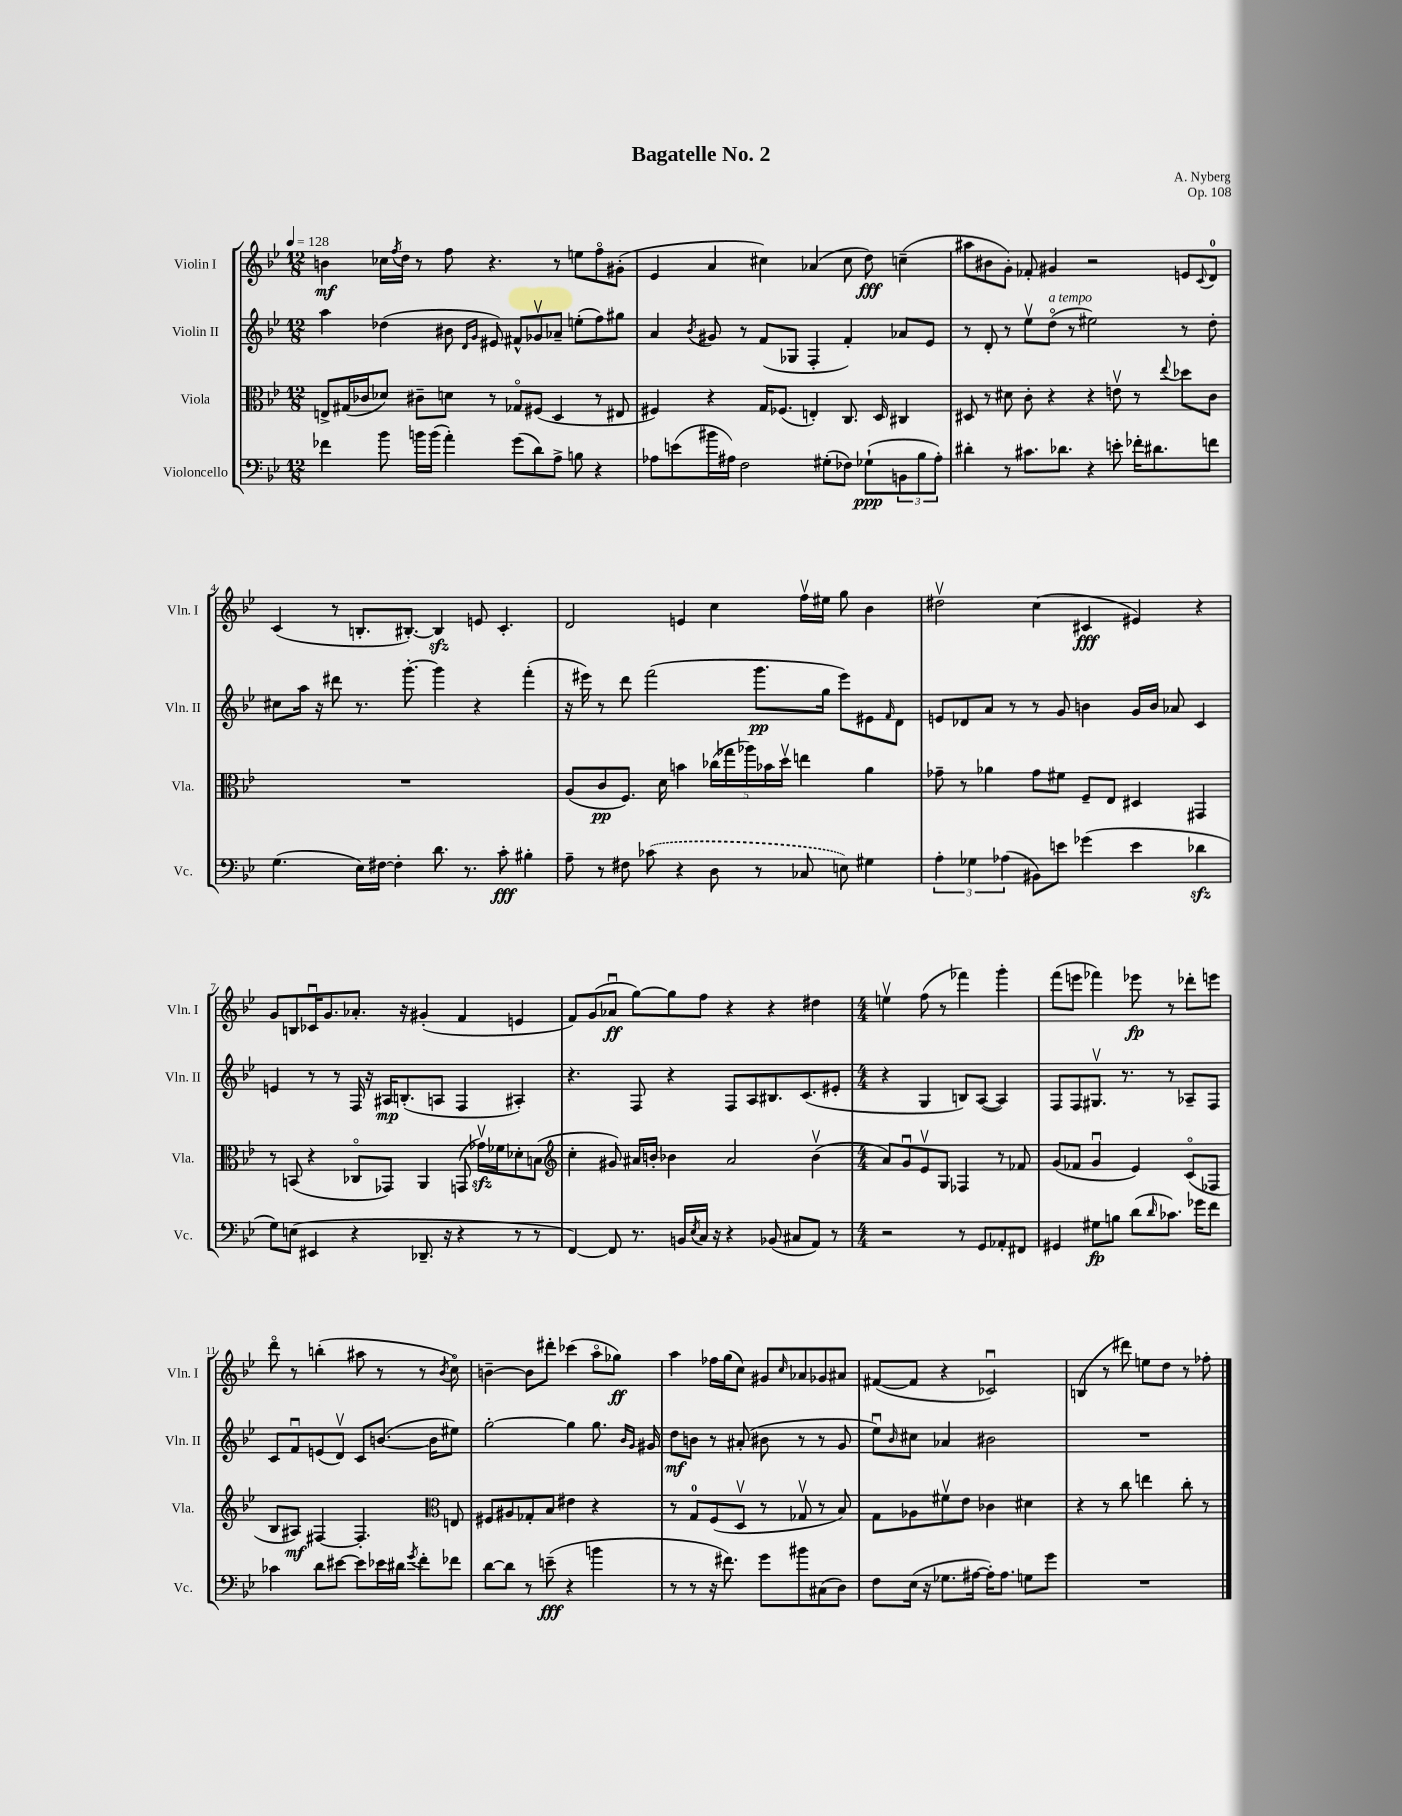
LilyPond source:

\header { title = "Bagatelle No. 2" composer = "A. Nyberg" opus = "Op. 108" }
<<
\new StaffGroup <<
\new Staff = "s0" \with { instrumentName = "Violin I" shortInstrumentName = "Vln. I" } {
    \clef treble \key bes \major \numericTimeSignature \time 12/8 \tempo 4 = 128
    b'4\mf ces''16 \acciaccatura { f''8 } d''16 r8 f''8 r4. r8 e''8 f''8\flageolet gis'8-.( |
    ees'4 a'4 cis''4) aes'4( cis''8 d''8\fff) c''4--( |
    ais''8 bis'8 g'8-.) fes'8-. gis'4 r2 e'8 \appoggiatura { c'8 } d'8-0 |
    c'4( r8 b8.-. bis8.~-.) bis4\sfz e'8 c'4.-. |
    d'2 e'4 c''4 f''16\upbow eis''16 g''8 bes'4 |
    dis''2\upbow c''4( cis'4\fff eis'4) r4 |
    g'8 b8 ces'16\downbow g'8. aes'8.-. r16 gis'4-.( f'4 e'4 |
    f'8) g'8( aes'8\downbow\ff g''8~) g''8 f''8 r4 r4 dis''4 |
    \numericTimeSignature \time 4/4 e''4\upbow f''8( r8 fes'''4) g'''4-. |
    f'''8( e'''8 fes'''4) ees'''8\fp r8 des'''8-. e'''8 |
    d'''8\flageolet r8 b''4-.( ais''8 r8 r8 \acciaccatura { bes'8 } c''8\flageolet) |
    b'4~-- b'8 dis'''8-. ces'''4( a''8\flageolet ges''8\ff) |
    a''4 fes''16 g''16( c''8) gis'8 \grace { c''16 } aes'8 ges'8 ais'8 |
    fis'8~( fis'8 r4 ces'2\downbow) |
    b4( r8 dis'''8) e''8 d''8 r8 fes''8-. \bar "|." |
}
\new Staff = "s1" \with { instrumentName = "Violin II" shortInstrumentName = "Vln. II" } {
    \clef treble \key bes \major \numericTimeSignature \time 12/8
    a''4 des''4( bis'8 \grace { d'16 g'16 } eis'8) fis'8-^ ges'8\upbow aes'8-- e''8-.( f''8) gis''8 |
    a'4 \acciaccatura { bes'8 } gis'8 r8 f'8( ges8 f4-. f'4-.) aes'8 ees'8 |
    r8 d'8-. r8 ees''8\upbow d''8\flageolet^\markup { \italic "a tempo" }( r8 eis''2) r8 d''8-. |
    cis''8 a''16 r16 dis'''8 r8. g'''8.~-. g'''4 r4 f'''4-.( |
    r16 eis'''16) r8 d'''8 f'''2( g'''8.\pp g''16 eis'''8) eis'8 \grace { f'16 } d'8 |
    e'8 des'8 a'8 r8 r8 g'8 b'4 g'16 b'16 aes'8 c'4 |
    e'4 r8 r8 f16 r16 ais16\mp b8.-.( a8 f4 ais4-.) |
    r4. f8 r4 f8 a8 bis8. c'8.( eis'8-. |
    \numericTimeSignature \time 4/4 r4 g4 b8) a8~( a4) |
    f8 f8 gis8.\upbow r8. r8 aes8-- f8 |
    c'8 f'8\downbow e'8( d'8\upbow) c'8 b'8.~( b'16 eis''8) |
    g''2~-. g''4 g''8. \grace { bes'16 g'16 } gis'16 |
    d''8\mf b'8 r8 ais'8-.( bis'8 r8 r8 g'8 |
    ees''8\downbow) \grace { bes'16 } cis''8 aes'4 bis'2 |
    R1 \bar "|." |
}
\new Staff = "s2" \with { instrumentName = "Viola" shortInstrumentName = "Vla." } {
    \clef alto \key bes \major \numericTimeSignature \time 12/8
    e8-> gis16( ces'16 des'8) cis'8-- d'8 r8 ges8\flageolet fis8( d4 r8 eis8 |
    fis4) r4 g16 fes8.( e4-.) c8. d16 cis4 |
    dis8 r8 dis'8 c'8-. r4 r4 e'8\upbow r8 \appoggiatura { ees''8 } des''8 c'8 |
    R1. |
    a8( c'8\pp f8.) d'16 b'4 \tuplet 5/4 { ces''16( ges''16 aes''16) bes'16 d''16\upbow } e''4 a'4 |
    ges'8-- r8 aes'4 ges'8 fis'8 f8-- ees8 dis4 gis,4 |
    r8 b,8( r4 ces8\flageolet ges,8) a,4 g,8( ges'16\upbow\sfz) fes'16 des'8-. b8( |
    \clef treble c''4-. gis'8) ais'16 b'16-. bes'4 ais'2 bes'4\upbow( |
    \numericTimeSignature \time 4/4 a'8) g'8\downbow ees'8\upbow g8 fes4 r8 fes'8 |
    g'8( fes'8 g'4\downbow ees'4) c'8\flageolet( fes8 |
    bes8 ais8\mf) fis4~ fis4.-. \clef alto e8 |
    fis8 ais8 ges8-. bes8 eis'4 r4 |
    r8 g8-0 f8( d8\upbow r8 ges8\upbow r8 bes8) |
    g8 aes8 fis'8\upbow ees'8 ces'4 dis'4 |
    r4 r8 c''8 e''4 c''8-. r8 \bar "|." |
}
\new Staff = "s3" \with { instrumentName = "Violoncello" shortInstrumentName = "Vc." } {
    \clef bass \key bes \major \numericTimeSignature \time 12/8
    fes'4 bes'8 b'16 b'16( a'4-.) g'8( d'8) a8-> b8 r4 |
    aes8 e'8( bis'16 ais16) f2 gis8-.( fes8) ges8-!\ppp( \tuplet 3/2 { b,8 bes8 ais8-.) } |
    dis'4-. r8 cis'8. des'8. r4 e'8-. fes'16-. dis'8. f'8 |
    g4.( ees16) fis16~ fis4-. d'8. r8. c'8-.\fff bis4-. |
    a8-- r8 fis8 \once \slurDashed ces'8( r4 d8 r8 ces8 e8) gis4 |
    \tuplet 3/2 { a4-. ges4 aes4( } bis,8) e'8 ges'4( e'4 des'4\sfz |
    g8) e8( eis,4 r4 des,8.-- r16 r4 r8 r8 |
    f,4~) f,8 r8. b,16 \acciaccatura { ees8 } c16 r16 r4 bes,8( cis8 a,8) r8 |
    \numericTimeSignature \time 4/4 r2 r8 g,8 aes,8-. fis,8 |
    gis,4 gis8\fp b8 d'8( \grace { d'16 } ces'8.) ges'16 f'8 |
    ces'4 d'8 eis'8~ eis'8 ees'16 dis'16 \acciaccatura { g'8 } f'8-. fes'8 |
    d'8~ d'8 r8 e'8--\fff( r4 b'4 |
    r8 r8 r16 fis'8.) g'8 bis'8 cis8( d8) |
    f8 ees16( r16 ges8. ais16~ ais16-.) ais8. g8 g'8 |
    R1 \bar "|." |
}
>>
>>
